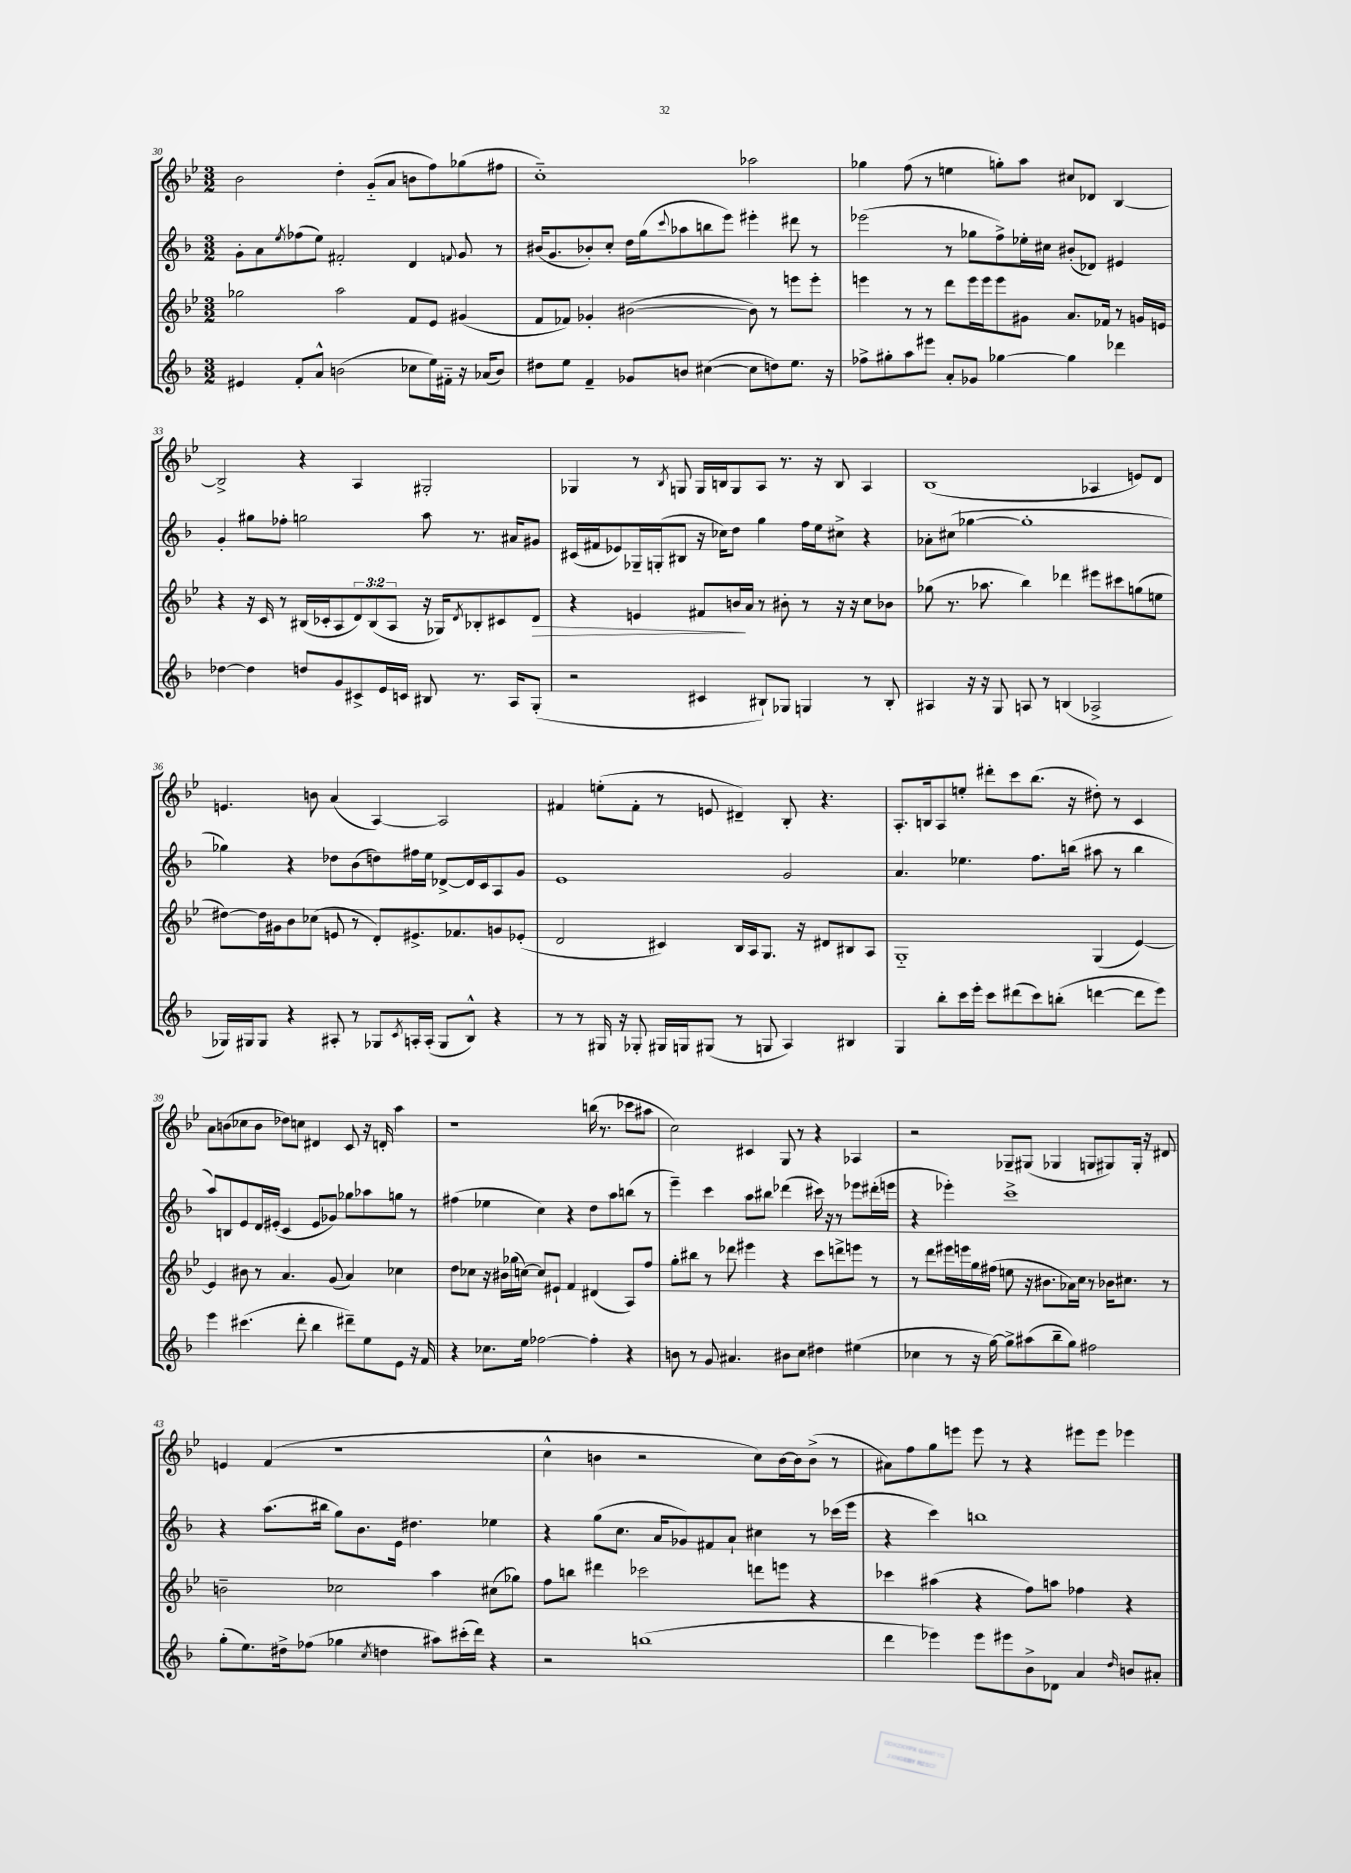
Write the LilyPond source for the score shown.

<<
\new StaffGroup <<
\new Staff = "s0" {
    \clef treble \key bes \major \numericTimeSignature \time 3/2
    bes'2 d''4-. g'8-_( a'8 b'8 f''8) ges''8( fis''8 |
    c''1-_) aes''2 |
    ges''4 f''8( r8 e''4 g''8-.) a''8 cis''8 des'8 bes4~ |
    bes2-> r4 a4 gis2-. |
    ges4 r8 \acciaccatura { bes8 } g8 g16 b16 g8 a8 r8. r16 b8 a4 |
    bes1( aes4 e'8) d'8 |
    e'4. b'8 a'4( a4~) a2 |
    fis'4 e''8-.( fis'8-. r8 e'8 dis'4--) bes8-. r4. |
    a8.-. b16 a8 e''8-. dis'''8-. c'''8 bes''8.( r16 dis''8-.) r8 c'4 |
    a'8 b'8( ces''8 b'8 des''8) c''8 dis'4 c'8 r16 d'16-. a''4 |
    r1 b''16( r8. ces'''8 ais''8 |
    c''2) cis'4 g8 r8 r4 aes4 |
    r2 ges8-- gis8( ges4 g8 gis8) gis16-. r16 dis'8 |
    e'4 f'4( r1 |
    c''4-^ b'4 r2 c''8) b'16~ b'16 b'8->( r8 |
    ais'8) f''8 g''8 e'''8 e'''8 r8 r4 eis'''8 eis'''8 ees'''4 \bar "|." |
}
\new Staff = "s1" {
    \clef treble \key f \major \numericTimeSignature \time 3/2
    g'8-. a'8 \acciaccatura { e''8 } fes''8( e''8) fis'2-. d'4 \appoggiatura { f'8 } g'8 r8 |
    bis'16( g'8. bes'8-.) c''8-. d''16 g''16( \appoggiatura { c'''8 } aes''8 b''8 e'''8) eis'''4-. dis'''8 r8 |
    ees'''2( r8 ges''8 f''8->) ees''16-. cis''16 bis'8-.( des'8) eis'4 |
    g'4-. gis''8 fes''8-. g''2 a''8 r8. ais'16 gis'8 |
    cis'16( fis'16 ees'8) ges16-- g16-.( bis8 r16 ces''16) d''8 g''4 f''16 e''16 cis''8-> r4 |
    aes'8-. cis''8( ges''4~ ges''1-. |
    ges''4) r4 des''8 bes'8( d''8) fis''16 e''16 des'8~-> des'16 c'16 a8 g'8 |
    e'1 g'2 |
    a'4. ees''4. f''8. b''16( ais''8 r8 b''4 |
    a''8) b8 e'8 d'16 eis'16-.( c'4 eis'8 ges'8) ges''8 aes''8 g''8 r8 |
    fis''4( ees''4 c''4) r4 d''8 a''8 b''8( r8 |
    e'''4--) c'''4 a''8 bis''8 des'''4( cis'''16) r16 r8 ees'''8 dis'''16-.( e'''16 |
    r4 ees'''4-.) c'''1-> |
    r4 a''8.( bis''16 g''8) bes'8. e'16 dis''4. ees''4 |
    r4 g''8( c''8. a'16 ges'8) fis'8 a'8-! cis''4 r8 ces'''16( e'''16 |
    r4 c'''4) b''1 \bar "|." |
}
\new Staff = "s2" {
    \clef treble \key bes \major \numericTimeSignature \time 3/2 \override Staff.TupletNumber.text = #tuplet-number::calc-fraction-text
    ges''2 a''2 f'8 ees'8 gis'4( |
    f'8 fes'8) ges'4-. bis'2~( bis'8) r8 e'''8 e'''8-. |
    e'''4 r8 r8 d'''8 e'''16 e'''16 e'''8 gis'8 a'8. fes'16 r8 g'16 e'16 |
    r4 r16 c'16 r8 bis16( ces'16-. a8 \tuplet 3/2 { d'8) bis8( a8 } r16 ges16) \acciaccatura { d'8 } bes8-. cis'8 d'8\> |
    r4 e'4 fis'8 b'16\! a'16 r8 bis'8-. r8 r16 r16 c''8 bes'8 |
    ges''8( r8. aes''8. bes''4) des'''4 eis'''8 cis'''8 g''8( e''8 |
    dis''8~) dis''16 gis'16 bes'8 ces''8( e'8 r8 d'8-.) eis'8.-> fes'8. g'8 ees'8-.( |
    d'2 cis'4) bes16 a16 g8. r16 dis'8 bis8 a8 |
    g1-_ g4( ees'4~) |
    ees'4 bis'8 r8 a'4. g'8( a'4) ces''4 |
    d''8 ces''8 r16 bis'16 ges''16( c''16~) c''8 eis'8-! f'4 dis'4( a8) f''8 |
    g''8-. bis''8 r8 des'''8 eis'''4 r4 c'''8 d'''8-> e'''8 r8 |
    r8 d'''8 eis'''16 e'''16 g''16 fis''16( e''8 r16 bis'8. aes'16) c''16 r8 bes'16 cis''8. r8 |
    b'2-- ces''2 a''4 cis''8( ges''8) |
    f''8 b''8 dis'''4 ces'''2 d'''8 e'''8 r4 |
    ces'''4 ais''4( r4 f''8) a''8 fes''4 r4 \bar "|." |
}
\new Staff = "s3" {
    \clef treble \key f \major \numericTimeSignature \time 3/2
    eis'4 f'8-. a'8-^ b'2( ces''8 e''16) fis'16-_ r16 aes'16( b'8) |
    dis''8 e''8 f'4-- ges'8 b'8 cis''4~( cis''8 d''8) e''8. r16 |
    fes''8-> gis''8-. a''8 eis'''8 a'8-. ges'8 ges''4~ ges''4 des'''4 |
    des''4~ des''4 d''8 g'8 cis'8-> e'16 c'16 bis8 r8. a16 g8-.( |
    r2 cis'4 bis8-!) ges8 g4 r8 bis8-. |
    ais4 r16 r16 g8 a8 r8 b4( aes2-> |
    ges16) gis16 gis8 r4 ais8-. r8 ges8 \acciaccatura { c'8 } a16-. a16-.( ges8 bes8-^) r4 |
    r8 r8 gis16 r16 ges8-. gis16 g16 gis8( r8 g8 a4) bis4 |
    g4 bes''8-. c'''16 e'''16-. c'''8 dis'''8( c'''8) b''8-.( d'''4~ d'''8 e'''8) |
    e'''4 cis'''4.( d'''8-. bes''4 dis'''8--) e''8 e'8 r16 f'16 |
    r4 ces''8. e''16 fes''2~ fes''4-. r4 |
    b'8 r8 g'8 ais'4. bis'8 c''8 dis''4 eis''4( |
    ces''4 r8 r16 g''16~) g''8-> ais''8( bes''8-- g''8) fis''2 |
    g''8-.( e''8.) dis''16-> fes''8( ges''4 \acciaccatura { c''8 } d''4 ais''8) cis'''16-.( d'''16) r4 |
    r2 b''1( |
    d'''4 ees'''4) ees'''8 eis'''8 bes'8-> des'8 a'4 \grace { d''16 } b'8 ais'8-. \bar "|." |
}
>>
>>
\layout { \context { \Score currentBarNumber = #30 } }
